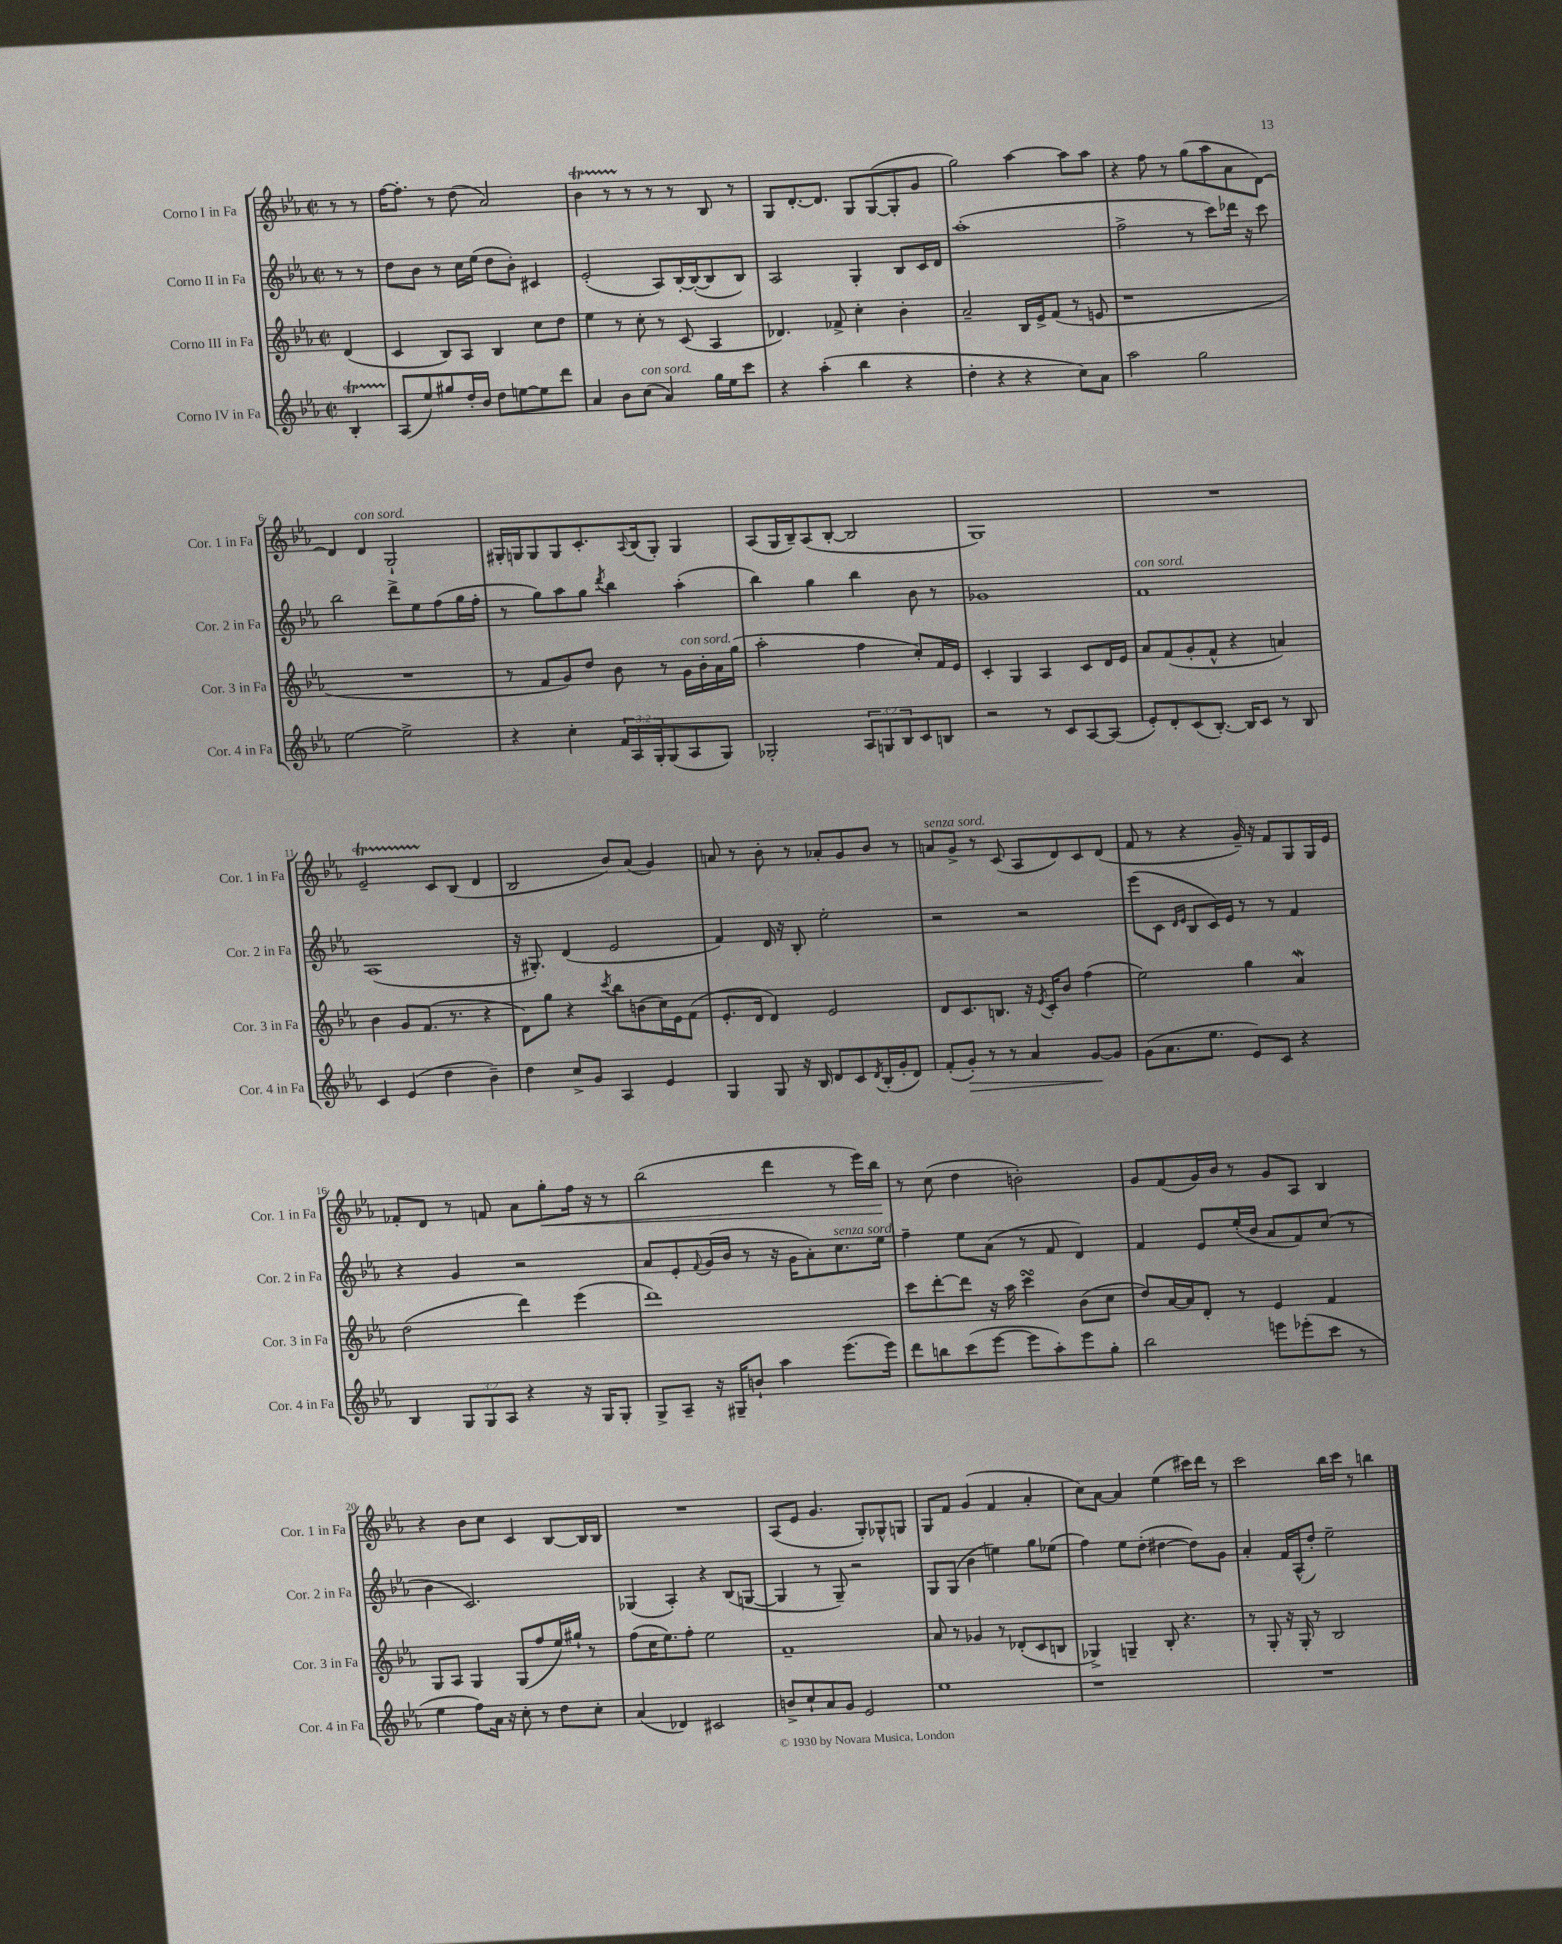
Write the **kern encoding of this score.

**kern	**kern	**kern	**kern
*staff4	*staff3	*staff2	*staff1
*clefG2	*clefG2	*clefG2	*clefG2
*k[b-e-a-]	*k[b-e-a-]	*k[b-e-a-]	*k[b-e-a-]
*M2/2	*M2/2	*M2/2	*M2/2
*met(c|)	*met(c|)	*met(c|)	*met(c|)
4B-'	(4d	8r	8r
.	.	8r	8r
=	=	=	=
(8A-	4c	8dd	[16ff
.	.	.	8.ff']
8ee-)	.	8b-	.
8gg#	8B-)	8r	8r
16dd'	8A-	16cc	(8dd
16b-	.	(16ee-	.
8dd	4B-	8dd	2a-)
[8ee	.	8b-')	.
8ee]	8cc	4c#	.
8ddd	8dd	.	.
=	=	=	=
4a-	4ee-	(2e-'	4b-
8b-	8r	.	8r
(8cc	8cc'	.	8r
4a-)	8r	8A-)	8r
.	(8c	[16B-'	8r
.	.	(16B-'_	.
16gg	4A-	8B-]	8B-
16ee-	.	.	.
8ccc	.	8B-)	8r
=	=	=	=
4r	4.d-)	2A-	8G
.	.	.	[8.d'
(4aa-'	.	.	.
.	.	.	8.d]
.	8f-^	.	.
4bb-	4cc'	4G'	8G
.	.	.	([8G
4r	4b-'	8B-	8G']
.	.	16c	8g
.	.	16d	.
=	=	=	=
4dd'	2a-~	(1aa-'	2gg)
4r	.	.	.
4r	16B-	.	[4aa-
.	16e-^	.	.
.	(8f	.	.
8cc)	8r	.	8aa-]
8a-	8e	.	8aa-
=	=	=	=
2aa-	1r	2ff^	4r
.	.	.	8ff
.	.	.	8r
2gg	.	8r	(8gg
.	.	8ccc)	8aa-
.	.	16ddd-	8a-
.	.	16r	.
.	.	8ccc	[8d)
=	=	=	=
[2ee-	1r	2bb-	4d]
.	.	.	4d
2ee-^]	.	8ddd^	2G`
.	.	8ee-	.
.	.	(8ff	.
.	.	16gg	.
.	.	16ff'	.
=	=	=	=
4r	8r	8r	16G#'
.	.	.	16G
.	8f	8gg)	8G
4cc'	8g)	8aa-	8G
.	8dd	8gg	8.c'
.	.	8qddd	.
24f	8b-	4bb-	.
24A-	.	.	.
.	.	.	8qqA-
.	.	.	(16B-
24G'	.	.	.
(8G	8r	.	8G')
8A-	16g	(4aa-'	4G
.	16b-'	.	.
8G)	16a-	.	.
.	(16gg	.	.
=	=	=	=
2G-'	2aa-'	4bb-)	(8A-
.	.	.	16G
.	.	.	16B-~)
.	.	4gg	(8A-
.	.	.	[8B-'
12A-	4ff	4bb-	2B-]
12G	.	.	.
12B-	.	.	.
8c	8cc')	8b-	.
8B	16f	8r	.
.	16e-	.	.
=	=	=	=
2r	4c'	1g-	1G)
.	4G	.	.
8r	4A-	.	.
8c	.	.	.
[8A-	8c	.	.
(8A-]	16d	.	.
.	16e-	.	.
=	=	=	=
8e-')	8a-	1f	1r
8d'	(8f	.	.
(8c	8g'	.	.
[8.B-')	8f^^	.	.
.	4r	.	.
16B-]	.	.	.
8c	.	.	.
8r	4a)	.	.
8B-	.	.	.
=	=	=	=
4c	4b-	(1A-	2e-~
(4e-	8g	.	.
.	(8.f	.	.
4dd	.	.	8c
.	8.r	.	.
.	.	.	(8B-
4b-~)	4r	.	4d
=	=	=	=
4dd	8d)	16r	2B-
.	.	8.G#')	.
.	8gg	.	.
8cc^	4r	(4d	.
8g	.	.	.
.	8qccc	.	.
4A-	8bb-	2e-	8b-)
.	(8b	.	(8a-
4e-	16cc)	.	4g)
.	16e-	.	.
.	(8f	.	.
=	=	=	=
4G	8.e-'	4f)	8a
.	.	.	8r
.	16d	.	.
8G	4d)	16d	8b-'
.	.	16r	.
16r	.	8B-'	8r
16B-	.	.	.
8d	2e-	2ee-'	8a-'
8c	.	.	8g
8qd	.	.	.
(16B-'	.	.	8b-
16g'	.	.	.
8d)	.	.	8r
=	=	=	=
(8f'	8d	2r	8a
8g')	8.c	.	8g^
8r	.	.	8r
.	8.B	.	.
8r	.	.	(8c
4a-	16r	2r	8A-
.	8qe-	.	.
.	16c'	.	.
.	8b-	.	8d)
[8g	(4ff	.	8c
8g]	.	.	(8d
=	=	=	=
(8g	2ee-)	(8eee-	8f
8.a-	.	8c	8r
.	.	16qqd	.
.	.	16qqe-	.
.	.	8B-	4r
8.ee-	.	.	.
.	.	16c)	.
.	.	16e-	.
8e-)	4gg	8r	16g~)
.	.	.	16r
8c	.	8r	8f
4r	4a-	4f	8G
.	.	.	16G
.	.	.	16e-
=	=	=	=
4B-	(2dd	4r	8f-'
.	.	.	8d
12G	.	4g	8r
12G	.	.	.
.	.	.	8f
12A-	.	.	.
4r	4ddd)	2r	8a-
.	.	.	8gg'
16r	(4eee-	.	16ff
16G	.	.	16r
8G'	.	.	8r
=	=	=	=
8G^	1ddd)	8a-	(2bb-
8A-~	.	8e-'	.
.	.	8qqf	.
16r	.	(16g	.
16G#~	.	16b-	.
8b`	.	8r	.
4aa-	.	16r	4ddd
.	.	16g	.
.	.	8a-')	.
(8.eee-	.	8.cc	8r
.	.	.	16eee-)
16eee-)	.	16ee-	16bb-
=	=	=	=
8ddd	8ccc	4ff~	8r
8bb	[8ddd'	.	(8cc
(8ccc	8ddd]	8ee-	4dd
[8eee-	16r	(8a-	.
.	16aa-	.	.
8eee-]	4ccc	8r	2b')
8aa-')	.	8f	.
8eee-	(8b-	4d)	.
8gg'	8cc	.	.
=	=	=	=
2bb-	8dd)	4f	8g
.	[16a-	.	(8f
.	16a-]	.	.
.	8d'	8e-	16g)
.	.	.	16b-
.	8r	(16ee-'	8r
.	.	16b-	.
8eee	4e-	8a-	8g
(8eee-'	.	8f)	8A-
8ccc	4f	(8cc	4B-
8r	.	8r	.
=	=	=	=
4ee-	8G	4b-	4r
.	8A-	.	.
8ff)	4G	2.c)	8b-
16a-	.	.	8cc
16r	.	.	.
8cc'	(8G	.	4c
8r	8ff	.	.
8dd	16ee-)	.	[8B-
.	16gg#`	.	.
8cc'	8r	.	16B-]
.	.	.	16B-
=	=	=	=
(4a-	(8ff	(4G-	1r
.	16cc	.	.
.	8.ee-)	.	.
4d-)	.	4A-')	.
.	8ff'	.	.
2c#	2ee-	4r	.
.	.	(8B-	.
.	.	[8G	.
=	=	=	=
8b^	1f~	4G]	(8A-
8cc`	.	.	8e-
8a-	.	8r	4.g
8g	.	8G~)	.
2e-	.	2r	.
.	.	.	8G')
.	.	.	8G-^^
.	.	.	8G
=	=	=	=
1ee-	8a-	8G	8G
.	8r	(8G	8f
.	4g-	4b-	(4g
.	8r	4ee)	4f
.	(8d-'	.	.
.	8c	8gg	4a-'
.	8B	(8ee-	.
=	=	=	=
1r	4G-^)	4ff)	8cc)
.	.	.	[8a-
.	4G~	8ee-	4a-]
.	.	(8dd'	.
.	8B-'	[4dd#	(4ee-
.	4.r	.	.
.	.	8dd#])	16ccc#)
.	.	.	16ddd
.	.	8g	8r
=	=	=	=
1r	8r	4a-'	2ccc
.	8G'	.	.
.	16r	16f	.
.	16G'	(16A-^^	.
.	8r	8dd')	.
.	2B-	2ee-~	16bb-
.	.	.	16ccc
.	.	.	8r
.	.	.	4bb
==	==	==	==
*-	*-	*-	*-
